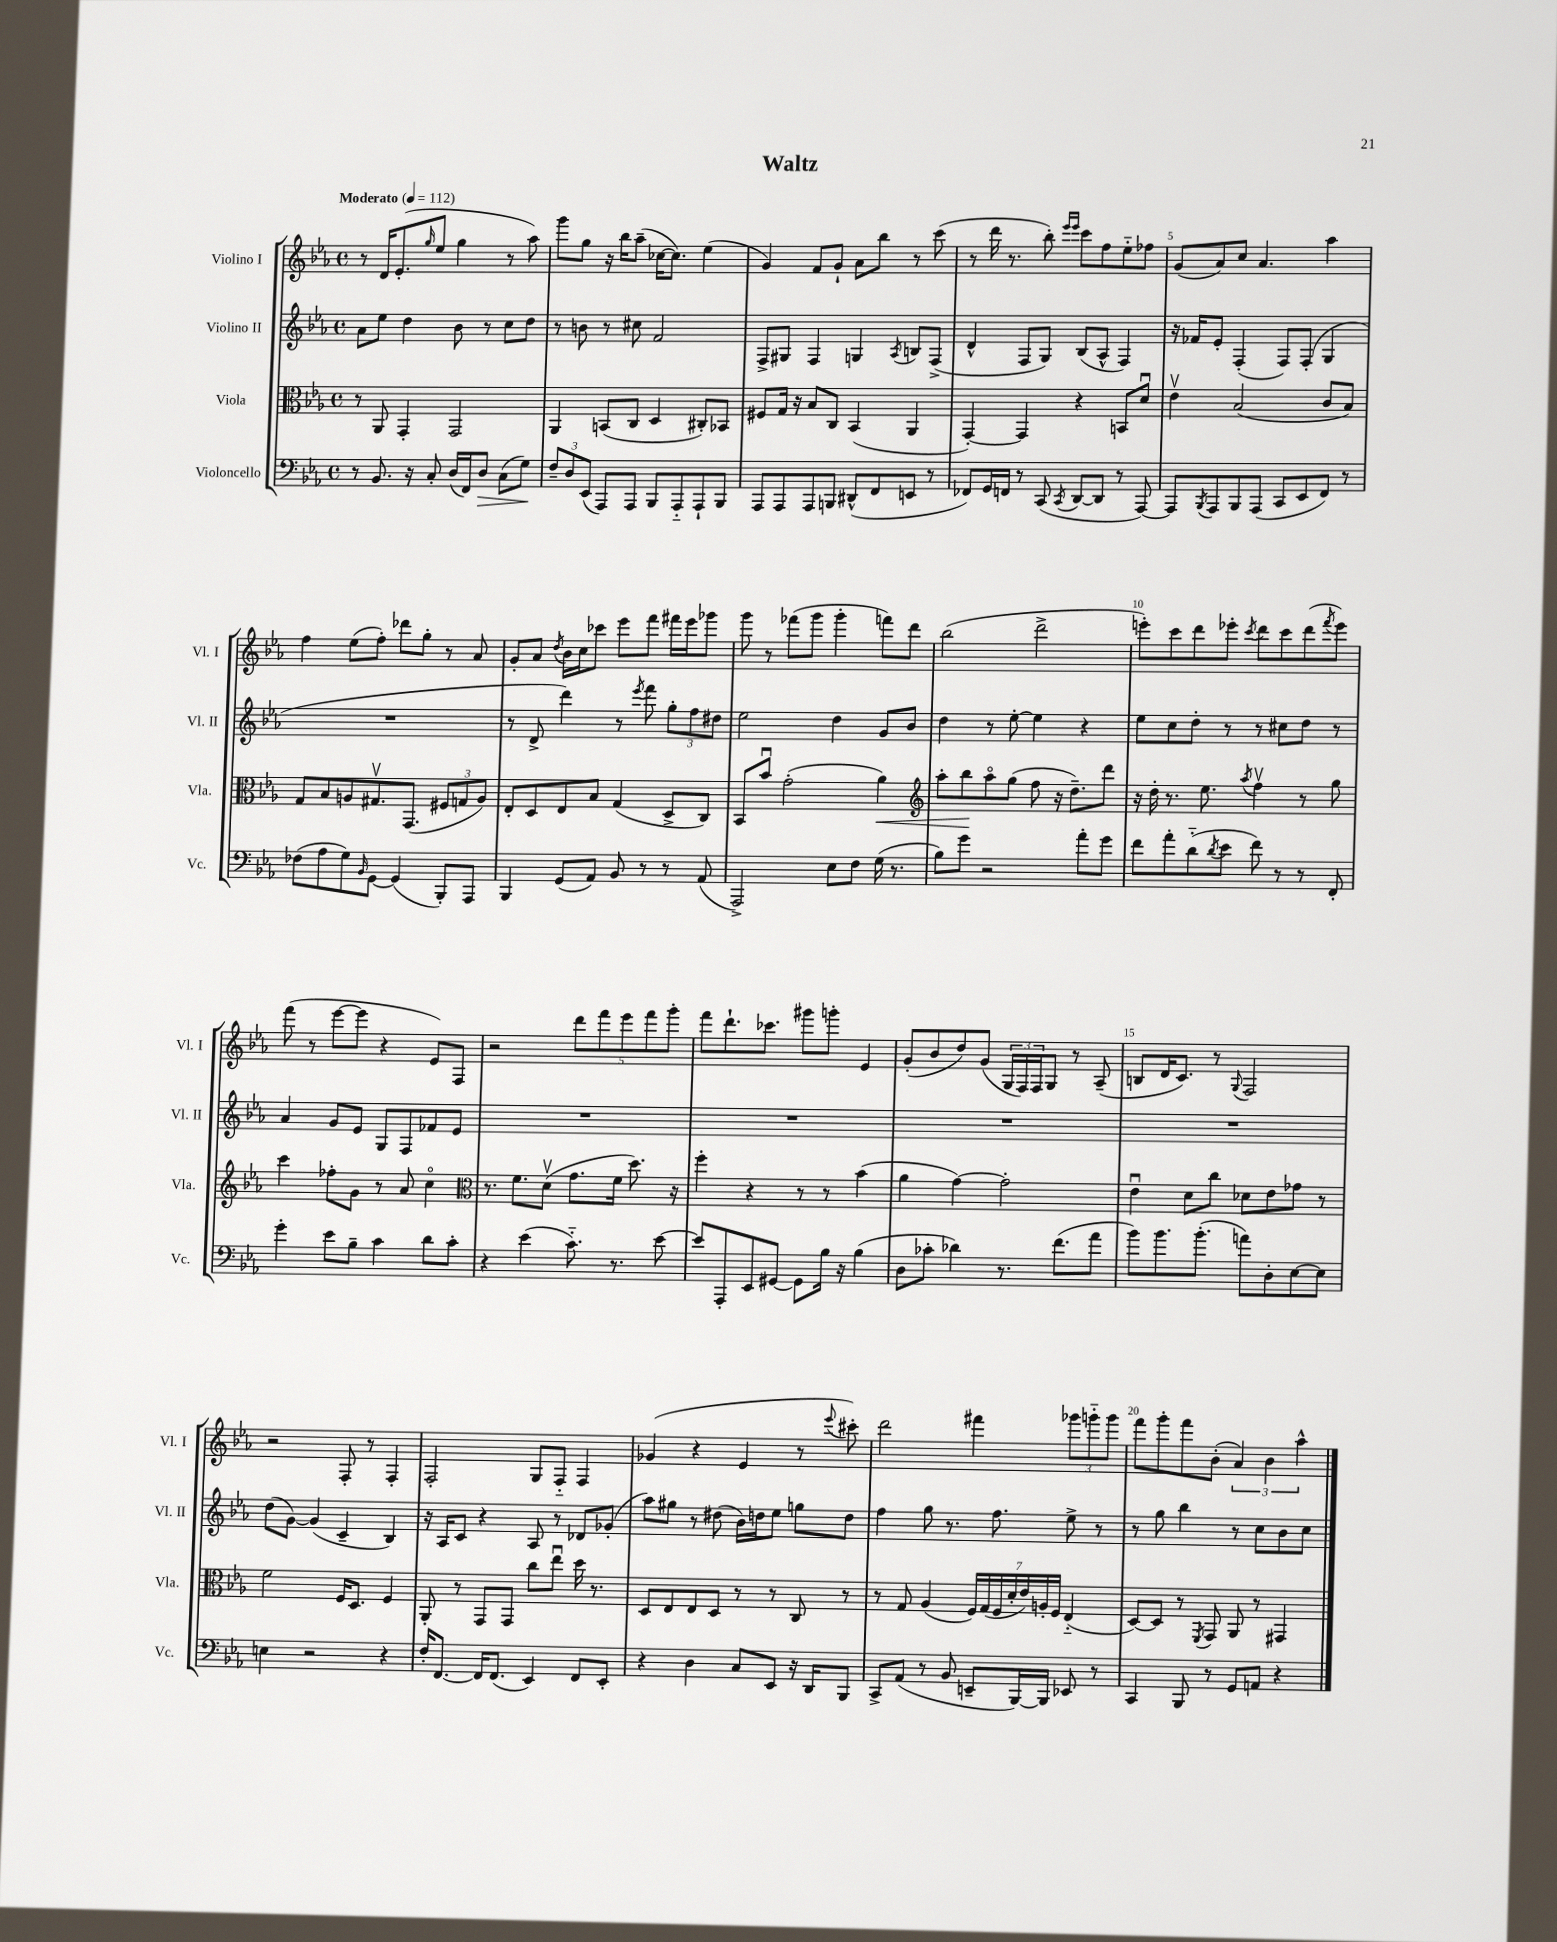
\header { title = "Waltz" }
<<
\new StaffGroup <<
\new Staff = "s0" \with { instrumentName = "Violino I" shortInstrumentName = "Vl. I" } {
    \clef treble \key ees \major \defaultTimeSignature \time 4/4 \tempo "Moderato" 4 = 112
    r8 d'16 ees'8.-.( \grace { g''16 } ees''8 g''4 r8 aes''8) |
    g'''8 g''8 r16 bes''16 aes''8--( ces''16~ ces''8.) ees''4( |
    g'4) f'8 g'8-! aes'8 bes''8 r8 c'''8( |
    r8 d'''16 r8. bes''8-.) \grace { ees'''16 ees'''16 } c'''8 f''8 ees''8-_ fes''8 |
    g'8( aes'8) c''8 aes'4. aes''4 |
    f''4 ees''8( f''8-.) des'''8 g''8-. r8 aes'8 |
    g'8-. aes'8 \acciaccatura { d''8 } bes'16 c''16 ces'''8 ees'''8 f'''8 fis'''16 ees'''16 ges'''8 |
    g'''8 r8 fes'''8( g'''8 g'''4-. f'''8) d'''8 |
    bes''2( d'''2-> |
    e'''8-.) c'''8 d'''8 ees'''8-. \acciaccatura { c'''8 } d'''8 c'''8 d'''8( \acciaccatura { f'''8 } ees'''8) |
    f'''8( r8 ees'''8~ ees'''8 r4 ees'8) f8 |
    r2 \tuplet 5/4 { d'''8 f'''8 ees'''8 f'''8 g'''8-. } |
    f'''8 d'''8.-! ces'''8. gis'''8 g'''8-. ees'4 |
    g'8-.( bes'8 d''8) g'8( \tuplet 3/2 { g16 f16) f16 } g8 r8 aes8--( |
    b8 d'16 c'8.) r8 \appoggiatura { g8 } f2 |
    r2 f8-. r8 f4-. |
    f2-. g8 f8-_ f4 |
    ges'4( r4 ees'4 r8 \appoggiatura { ees'''8 } cis'''8-.) |
    d'''2 fis'''4 \tuplet 3/2 { ges'''8 g'''8-_ g'''8 } |
    f'''8 g'''8-. f'''8 bes'8-.( \tuplet 3/2 { aes'4) bes'4 aes''4-^ } \bar "|." |
}
\new Staff = "s1" \with { instrumentName = "Violino II" shortInstrumentName = "Vl. II" } {
    \clef treble \key ees \major \defaultTimeSignature \time 4/4
    aes'8 ees''8 d''4 bes'8 r8 c''8 d''8 |
    r8 b'8 r8 cis''8 f'2 |
    f8-> gis8 f4 g4 \acciaccatura { aes8 } b8 f8->( |
    d'4-^ f8 g8) bes8( aes8-^ f4) |
    r16 fes'16 ees'8-. f4-.( f8) f8-.( g4 |
    R1 |
    r8 d'8-> d'''4) r8 \acciaccatura { ees'''8 } f'''8 \tuplet 3/2 { g''8-. f''8 dis''8 } |
    ees''2 d''4 g'8 bes'8 |
    d''4 r8 ees''8~-. ees''4 r4 |
    ees''8 c''8 d''8-. r8 r8 cis''8 d''8 r8 |
    aes'4 g'8 ees'8 g8 f8 fes'8 ees'8 |
    R1 |
    R1 |
    R1 |
    R1 |
    d''8( g'8~) g'4( c'4-- bes4) |
    r16 aes16 c'8 r4 aes8 r8 des'8 ges'8-.( |
    aes''8) gis''8 r8 dis''8( bes'16) d''16 ees''8 g''8 d''8 |
    f''4 g''8 r8. f''8. ees''8-> r8 |
    r8 g''8 bes''4 r8 c''8 bes'8 c''8 \bar "|." |
}
\new Staff = "s2" \with { instrumentName = "Viola" shortInstrumentName = "Vla." } {
    \clef alto \key ees \major \defaultTimeSignature \time 4/4
    r8 aes,8 g,4-. g,2 |
    aes,4 b,8( c8 d4 cis8-.) bes,8 |
    fis8 g16 r16 bes8 c8 bes,4( aes,4 |
    g,4~-.) g,4 r4 b,8 d'8\downbow |
    ees'4\upbow bes2( c'8 bes8) |
    g8 bes8 a8 gis8.\upbow g,8.( \tuplet 3/2 { fis8 g8 a8) } |
    ees8-. d8 ees8 bes8 g4( d8-> c8) |
    bes,8 bes'8\downbow g'2-.( aes'4\<) |
    \clef treble aes''8-. bes''8\! aes''8\flageolet g''8( f''8 r16 d''8.--) d'''8 |
    r16 d''16-. r8. ees''8. \acciaccatura { aes''8 } f''4\upbow r8 g''8 |
    c'''4 fes''8-. g'8 r8 aes'8 c''4\flageolet |
    \clef alto r8. f'8. d'8\upbow( g'8. f'16 d''8.) r16 |
    f''4-. r4 r8 r8 bes'4( |
    aes'4 g'4~) g'2-. |
    ees'4\downbow d'8 c''8 des'8 ees'8 ges'8 r8 |
    f'2 f16 d8. f4 |
    aes,8-. r8 g,8 g,8 c''8 ees''8\downbow d''16 r8. |
    d8 ees8 ees8 d8 r8 r8 c8 r8 |
    r8 g8 aes4( \tuplet 7/4 { f16) g16( f16 d'16-. ees'16) a16-. f16 } ees4-_( |
    d8~) d8 r8 \acciaccatura { f,8 } g,8 aes,8 r8 gis,4 \bar "|." |
}
\new Staff = "s3" \with { instrumentName = "Violoncello" shortInstrumentName = "Vc." } {
    \clef bass \key ees \major \defaultTimeSignature \time 4/4
    r8 bes,8. r16 c8-. d16( f,16) d8\> c8( g8\!) |
    \tuplet 3/2 { f8-- d8 ees,8( } aes,,8) aes,,8 bes,,8 aes,,8-_ aes,,8-! bes,,8 |
    aes,,8 aes,,8 aes,,8 b,,8 dis,8-^( f,8 e,8 r8 |
    fes,8) g,16 f,16 r8 c,8( \acciaccatura { c,8 } d,8~ d,8 r8 aes,,8~) |
    aes,,8 \acciaccatura { bes,,8 } aes,,8 bes,,8 aes,,8( c,8 ees,8 f,8) r8 |
    fes8( aes8 g8) \grace { bes,16 } g,8~ g,4( bes,,8-.) aes,,8 |
    bes,,4 g,8( aes,8) bes,8 r8 r8 aes,8( |
    aes,,2->) ees8 f8 g16( r8. |
    bes8) g'8 r2 aes'8-. g'8 |
    f'8 aes'8-. d'8-_( \acciaccatura { d'8 } ees'8 f'8) r8 r8 f,8-. |
    g'4-. ees'8 bes8-- c'4 d'8 c'8-. |
    r4 ees'4( c'8.-_) r8. ees'8~ |
    ees'8 aes,,8-. ees,8 gis,8~ gis,8 bes16 r16 bes4( |
    d8 ces'8-. des'4) r8. f'8.( aes'8 |
    bes'8) bes'8. bes'8.-.( a'8) d8-. ees8~ ees8 |
    e4 r2 r4 |
    f16-. f,8.~ f,16 f,8.( ees,4) f,8 ees,8-. |
    r4 d4 c8 ees,8 r16 d,16 bes,,8 |
    c,8-> aes,8( r8 bes,8 e,8-- bes,,16~) bes,,16 ees,8 r8 |
    c,4 bes,,8 r8 g,8 a,8 r4 \bar "|." |
}
>>
>>
\layout { \context { \Score \override BarNumber.break-visibility = ##(#f #t #t) barNumberVisibility = #(every-nth-bar-number-visible 5) } }
